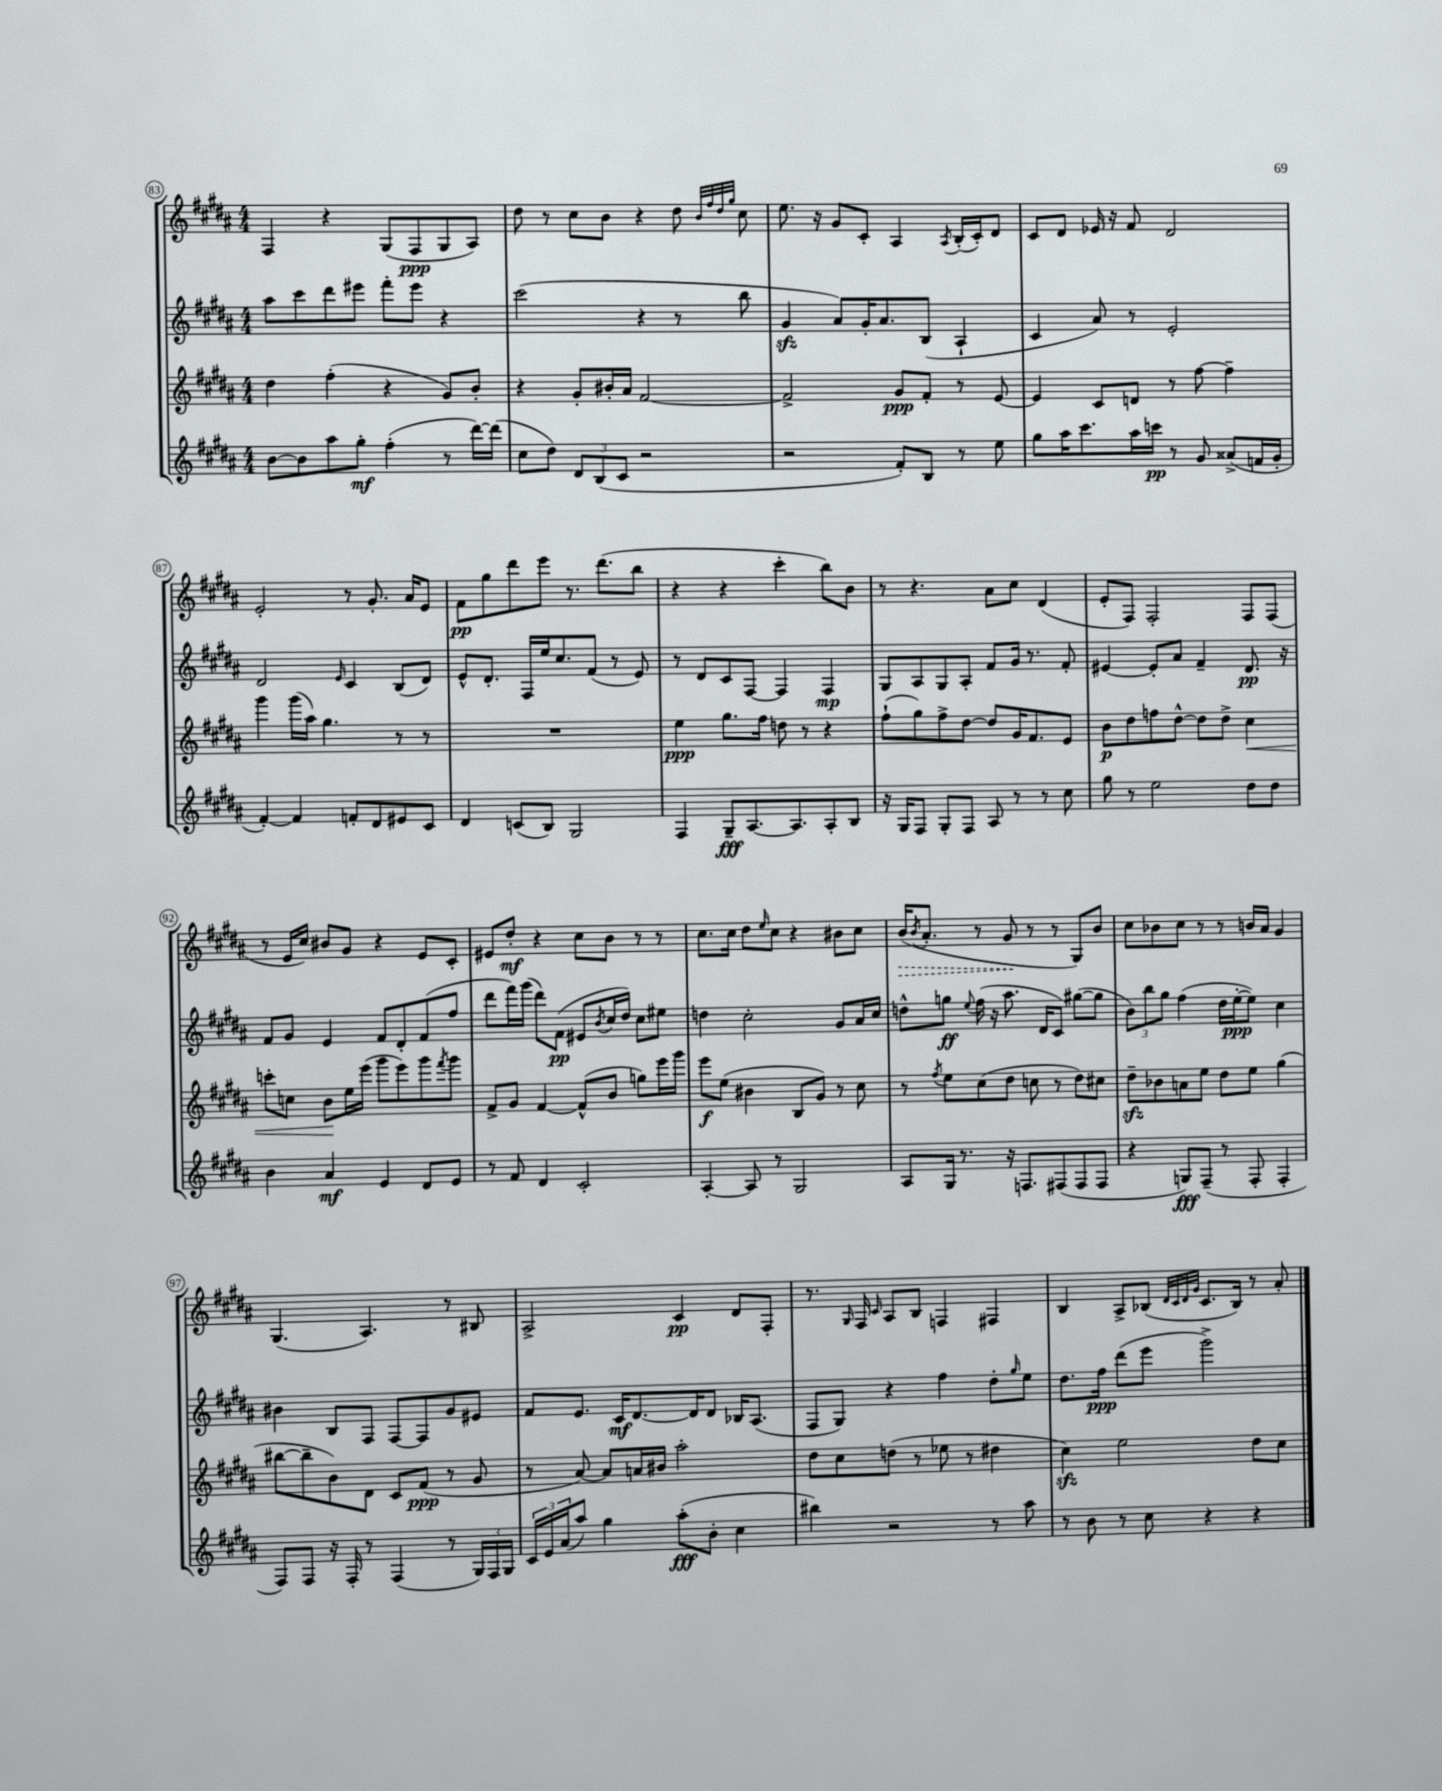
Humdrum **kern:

**kern	**kern	**kern	**kern
*staff4	*staff3	*staff2	*staff1
*clefG2	*clefG2	*clefG2	*clefG2
*k[f#c#g#d#a#]	*k[f#c#g#d#a#]	*k[f#c#g#d#a#]	*k[f#c#g#d#a#]
*M4/4	*M4/4	*M4/4	*M4/4
[8b\L	4dd#\	8aa#\L	4F#/
8b\]	.	8ccc#\	.
8aa#\	(4ff#'\	8ddd#\	4r
8gg#'\J	.	8eee#\J	.
(4ff#'\	4r	8fff#'\L	(8G#/L
.	.	8eee#\J	8F#/
8r	8g#/L)	4r	8G#/
[16ddd#\LL)	8b'/J	.	8A#/J)
(16ddd#\]JJ	.	.	.
=	=	=	=
8cc#\L	4r	(2ccc#\	8dd#\
8dd#\J)	.	.	8r
12d#/L	8g#'/L	.	8cc#\L
(12B/	.	.	.
.	16b#'/L	.	8b\J
12c#/J	.	.	.
.	16a#/JJ	.	.
2r	[2f#/	4r	4r
.	.	8r	8dd#\
.	.	.	32qqb/LLL
.	.	.	32qqff#/
.	.	.	32qqdd#/
.	.	.	32qqgg#/JJJ
.	.	8bb\	8cc#\
=	=	=	=
2r	2f#^/]	4g#/	8.ee\
.	.	.	16r
.	.	8a#/L)	8g#/L
.	.	16g#'/K	8c#'/J
.	.	8.a#/	.
8f#'/L)	8g#/L	.	4A#/
8B/J	8f#'/J	(8B/J	.
.	.	.	8qA#/
8r	8r	4A#`/	(16B'/LL
.	.	.	16c#'/J)
8ee\	[8e/	.	8d#/J
=	=	=	=
8gg#\L	4e/]	4c#/	8c#/L
16aa#\K	.	.	8d#/J
8.ccc#\	.	.	.
.	8c#/L	8a#/)	16e-/
.	.	.	16r
16aa#\L	8d/J	8r	8f#/
16ccc\JJ	.	.	.
8r	8r	2e'/	2d#/
8g#/	[8ff#\	.	.
(8a##^/L	4ff#~\]	.	.
16f/L	.	.	.
16g#'/JJ	.	.	.
=	=	=	=
[4f#'/)	4ggg#\	2d#/	2e'/
4f#/]	(16ggg#\LL	.	.
.	16aa#\JJ)	.	.
.	4.gg#\	.	.
.	.	16qqe/	.
8f'/L	.	4c#/	8r
8d#/	.	.	8.g#'/
8e#/	8r	(8B/L	.
.	.	.	16a#/LK
8c#/J	8r	8d#/J)	8e/J
=	=	=	=
4d#/	1r	8e^^/L	8f#\L
.	.	8.d#'/J	8gg#\
(8c/L	.	.	8ddd#\
.	.	16F#/LL	.
8B/J)	.	16ee/J	8eee\J
.	.	8.cc#/	.
2G#/	.	.	8.r
.	.	(8f#/J	.
.	.	.	(8.ddd#\L
.	.	8r	.
.	.	8e/)	8bb\J
=	=	=	=
4F#/	4ee\	8r	4r
.	.	8d#/L	.
8G#~/L	8.gg#\L	8c#/	4r
[8.A#/	.	[8F#/J	.
.	16ff#\Jk	.	.
.	8dd\	4F#/]	4ccc#'\
8.A#/]	.	.	.
.	8r	.	.
8A#'/	4r	4F#/	8bb\L)
8B/J	.	.	8b\J
=	=	=	=
16r	(8ff#`\L	8G#/L	8r
16G#/LK	.	.	.
8F#/J	8gg#\)	8A#/	4.r
8G#'/L	8ff#^\	8G#/	.
8F#/J	[8dd#\J	8A#'/J	.
8A#/	8dd#/]L	8f#/L	8a#\L
8r	16g#/K	16g#/Jk	8cc#\J
.	8.f#/	8.r	.
8r	.	.	(4d#/
8cc#\	8e/J	8f#'/	.
=	=	=	=
8gg#\	8b\L	[4e#/	8e'/L
8r	8dd#\	.	8F#/J)
2ee\	8ff\	8e#'/]L	2F#'/
.	[8dd#^^\J	8a#/J	.
.	8dd#\]L	4f#~/	.
.	8dd#^\J	.	.
8dd#\L	4cc#\	8.d#/	8F#/L
8dd#\J	.	.	(8F#/J
.	.	16r	.
=	=	=	=
4b\	8ccc'\L	8f#/L	8r
.	8cc\J	8g#/J	16e/LL
.	.	.	16cc#/JJ)
4a#/	8b\L	4e/	8b#/L
.	16ee\L	.	8g#/J
.	(16eee\JJ	.	.
4e/	8ggg#\L	8f#/L	4r
.	8eee\)	8d#'/	.
8d#/L	8ggg#\	(8f#/	8e/L
.	8qfff#/	.	.
8e/J	8ggg#\J	8ff#/J	8c#'/J
=	=	=	=
8r	8f#^/L	8ddd#\L	8e#/L
8f#/	8g#/J	16fff#\L)	8dd#'/J
.	.	(16ggg#\JJ	.
4d#/	[4f#/	8ddd#\L)	4r
.	.	(8f#\J	.
2c#'/	(8f#^^/]L	8e#/L	8cc#\L
.	.	8qb/	.
.	8b/J	16cc#/L	8b\J
.	.	16dd#/JJ)	.
.	8gg\L)	8cc#\L	8r
.	16eee\L	8ee#\J	8r
.	16ggg#\JJ	.	.
=	=	=	=
[4A#'/	8eee\L	4dd\	8.cc#\L
.	(8ee\J	.	.
.	.	.	16cc#\Jk
8A#/]	4b#\	2cc#'\	8dd#\L
.	.	.	16qqee/
8r	.	.	8cc#\J
2G#/	8B/L	.	4r
.	8g#/J)	.	.
.	8r	8g#/L	8b#\L
.	8cc#\	16a#/L	8cc#\J
.	.	16cc#/JJ	.
=	=	=	=
8A#/L	8r	8dd^^\L	(16b/LK
.	.	.	8qb/
.	.	.	8.a#'/J
.	8qff#/	.	.
16G#/Jk	8ee\L	8gg\J	.
8.r	.	.	.
.	.	8qqee/	.
.	(8cc#\	(16ff#\	8r
.	.	16r	.
16r	8dd#\J	8.aa#\	8g#/
8.F/L	.	.	.
.	8cc\	.	8r
.	.	16d#/LK	.
(8F#/	8r	8c#/J)	8r
8F#/	8dd#\L)	([8gg#\L	8G#/L)
8F#/J	8cc#\J	8gg#\]J	8b/J
=	=	=	=
4r	8dd#~\L	12b\L)	8cc#\L
.	.	12bb\	.
.	8b-\	.	8b-\
.	.	12gg#\J	.
8G/L)	8a\	(4ff#\	8cc#\J
(8F#~/J	8ee\J	.	8r
8r	8dd#\L	16dd#\LL	8r
.	.	[16ee'\J	.
8F#'/	8ee\J	8ee\]J)	16b/LL
.	.	.	16a#/JJ
4F#'/	(4gg#\	4cc#\	4g#/
=	=	=	=
8F#/L)	[8bb#\L	4b#\	(4.G#/
8F#/J	8bb#~\]	.	.
16r	8b\)	8B/L	.
16F#'/	.	.	.
8r	8d#\J	8F#/J	4.A#/)
(4F#/	8c#/L	[8F#/L	.
.	(8f#/J	8F#/]	.
8r	8r	8g#/	8r
24G#/LL)	8g#/	8e#/J	8B#/
24F#/	.	.	.
24G#/JJ	.	.	.
=	=	=	=
24c#/LL	8r	8f#/L	2A#^/
24e/	.	.	.
(24a#/J	.	.	.
8aa#/J)	[8a#/)	8.e/J	.
4gg#\	8a#/]L	.	.
.	.	16c#/LK	.
.	16a/L	[8.d#/	.
.	16b#/JJ	.	.
(8aa#'\L	2aa#'\	.	4c#/
.	.	16d#/]K	.
8b'\J	.	8d#/J	.
4cc#\	.	16B-/LK	8d#/L
.	.	(8.A#/J	.
.	.	.	8F#'/J
=	=	=	=
4bb#\)	8dd#\L	8F#/L	8.r
.	8cc#\	8G#/J)	.
.	.	.	16qqG#/
.	.	.	16F#/
.	.	.	16qqc#/
2r	(8dd\J	4r	8A#/L
.	8r	.	8B/J
.	8ee-\	4ff#\	4F/
.	8r	.	.
8r	4dd#\	8dd#'\L	4F#/
.	.	16qqgg#/	.
8aa#\	.	8ee\J	.
=	=	=	=
8r	4cc#\)	8.dd#\L	4B/
8b\	.	.	.
.	.	16ff#\Jk	.
8r	2ee\	(8ddd#\L	8A#^/L
8cc#\	.	8eee\J	(8B-/J
.	.	.	32qqd#/LLL
.	.	.	32qqc#/
.	.	.	32qqd#/
.	.	.	32qqg#/JJJ
4r	.	2ggg#^\)	8.c#/L
.	.	.	16B-/Jk)
4r	8dd#\L	.	8r
.	8cc#\J	.	8a#'/
==	==	==	==
*-	*-	*-	*-
